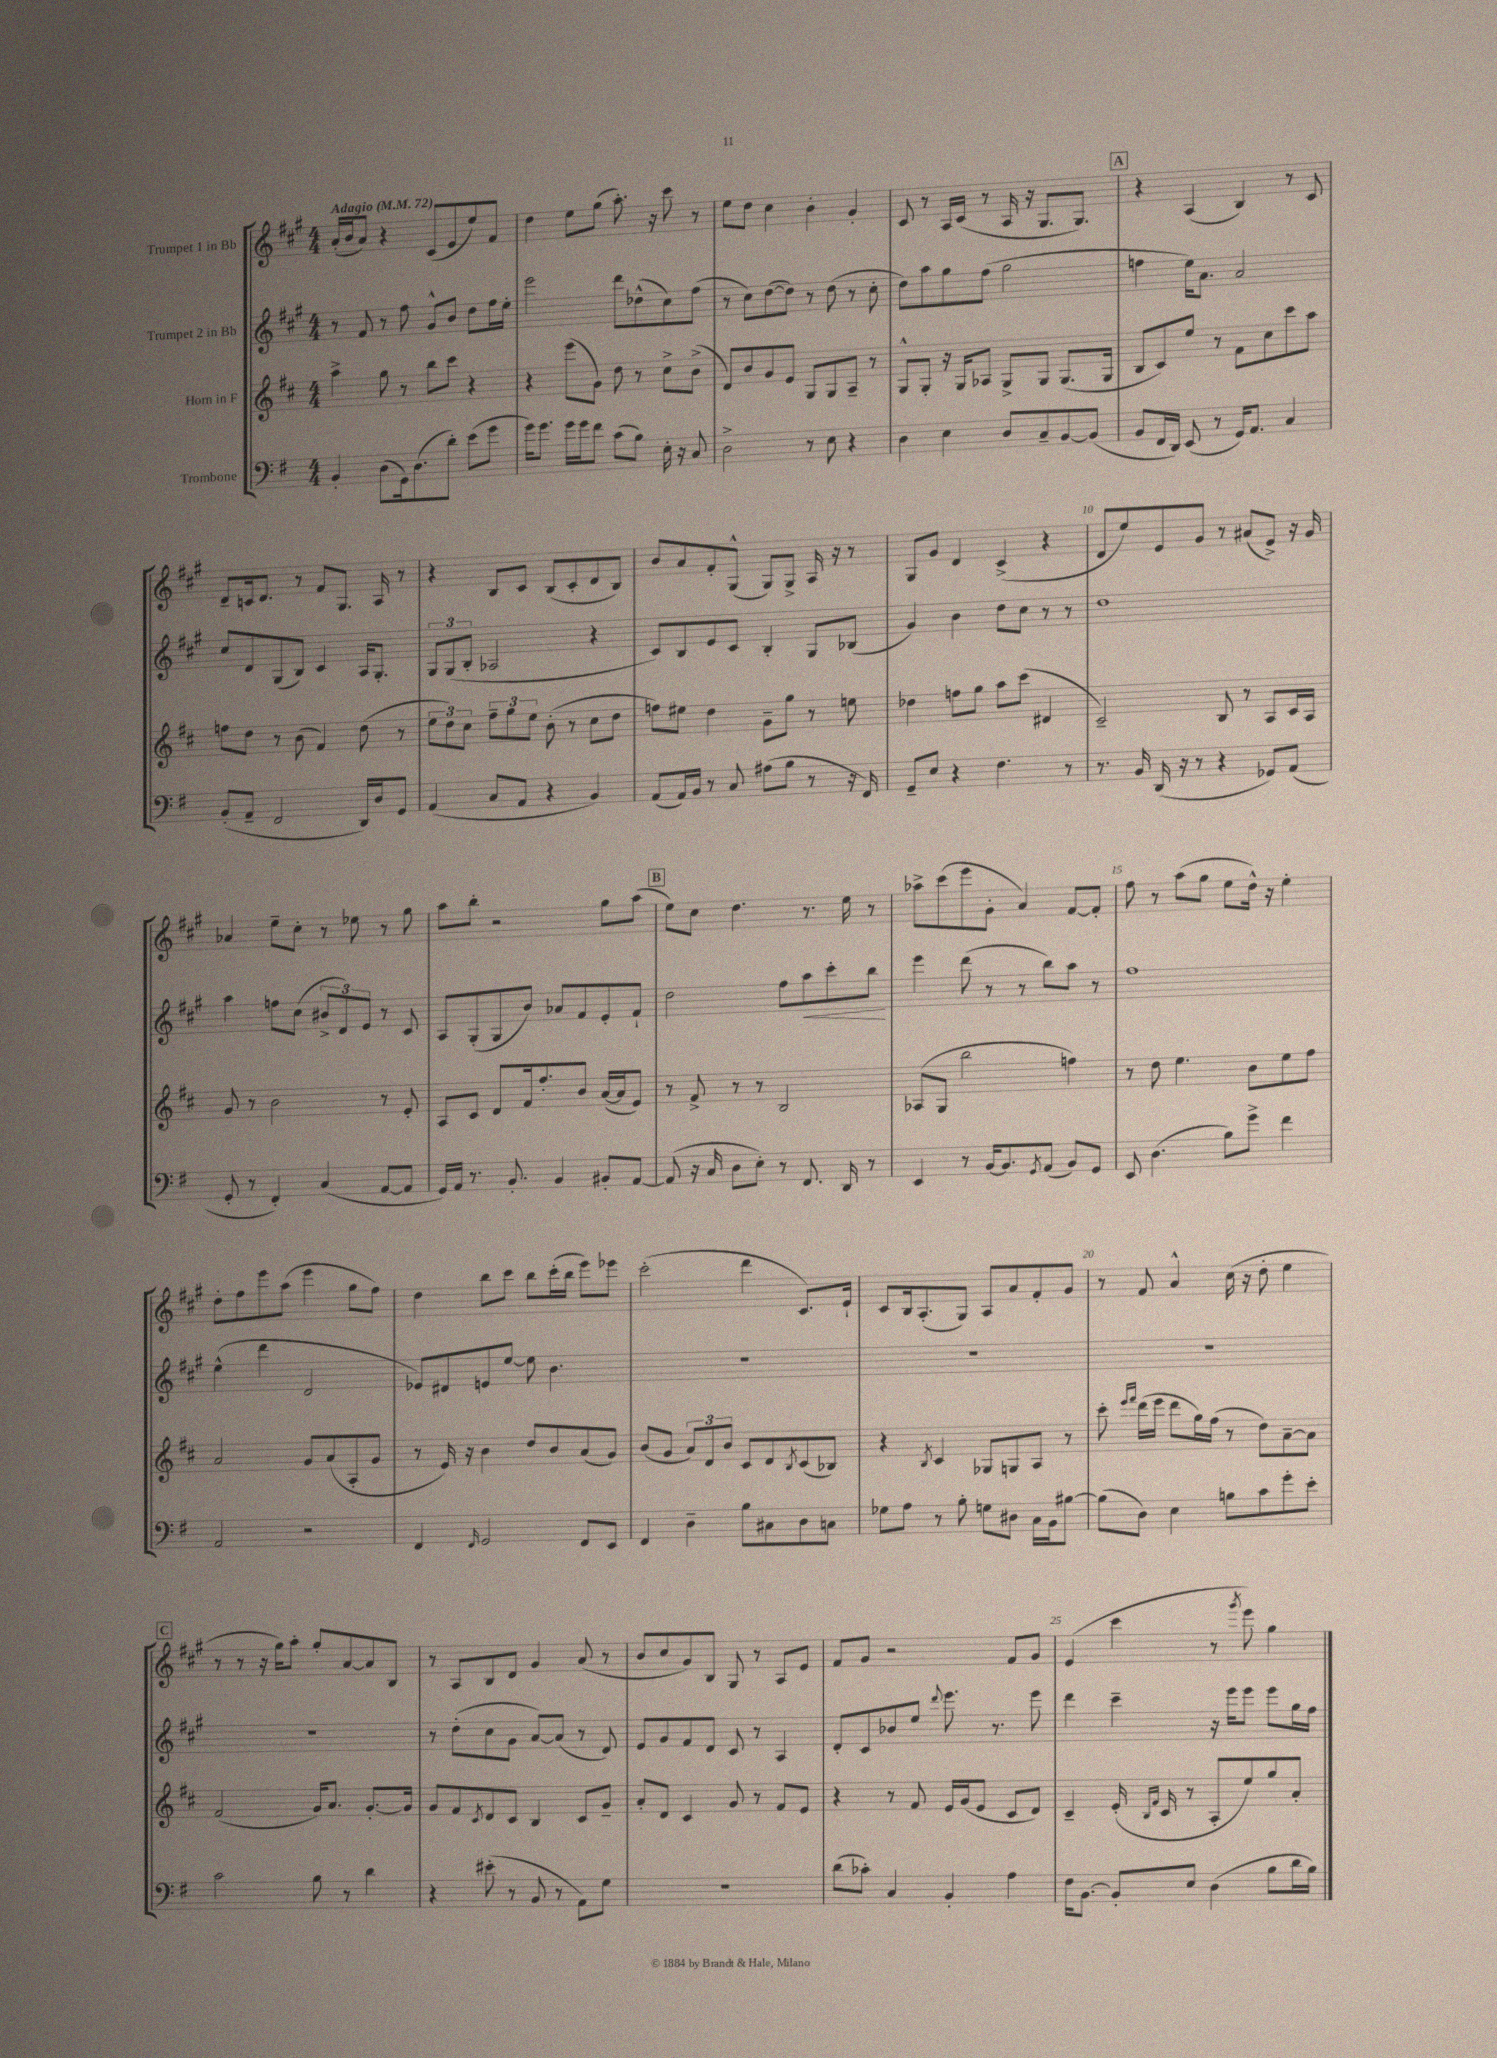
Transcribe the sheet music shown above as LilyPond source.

<<
\new StaffGroup <<
\new Staff = "s0" \with { instrumentName = "Trumpet 1 in Bb" } {
    \clef treble \key a \major \numericTimeSignature \time 4/4 \tempo "Adagio" 4 = 72
    a'16-.( b'16 a'8) r4 cis'8( e'8 e''8) fis'8 |
    d''4 e''8 gis''8( a''8.-.) r16 cis'''8 r8 |
    e''8 d''8 cis''4 b'4-. gis'4-. |
    cis'8 r8 a16 cis'16( r8 a16 r16 gis8. gis8.) |
    \mark \markup { \box "A" } r4 a4( b4) r8 cis'8 |
    d'8-- c'16 d'8. r8 fis'8 gis8. a16 r8 |
    r4 b8 cis'8 b8( cis'8-. d'8 b8) |
    b'8 a'8 fis'8-. gis8-^( gis8) gis8-> a16 r16 r8 |
    gis8 gis'8 d'4 cis'4->( r4 |
    d'8 e''8) e'8 gis'8 r8 ais'8( e'8->) r16 gis'16 |
    aes'4 e''8-- cis''8-. r8 ees''8 r8 gis''8 |
    a''8 b''8-. r2 gis''8 a''8( |
    \mark \markup { \box "B" } e''8) cis''8 d''4. r8. e''16 r8 |
    aes''8-> cis'''8( e'''8 gis'8-. a'4) fis'8~ fis'8-. |
    fis''8 r8 a''8( gis''8 e''8 d''16-^) r16 e''4-. |
    d''8-. fis''8 e'''8 a''8( e'''4 gis''8 fis''8) |
    d''4 b''8 cis'''8 b''8 cis'''16-.( b''16 e'''8) ees'''8 |
    cis'''2-.( d'''4 cis'8.) e'16-! |
    cis'8 b16 a8.-.( gis8) a8 a'8 fis'8-. gis'8 |
    r8 fis'8 a'4-^ cis''16( r16 d''8-. e''4 |
    \mark \markup { \box "C" } r8 r8 r16 gis''16) a''8-. gis''8-. a'8~ a'8 b8 |
    r8 a8 b8 d'8 gis'4 a'8( r8 |
    b'8 cis''8 gis'8) b8 gis8 r8 a8 e'8 |
    fis'8 gis'8 r2 fis'8 gis'8 |
    e'4( cis'''4 r8 \acciaccatura { gis'''8 } e'''8) gis''4 \bar "|." |
}
\new Staff = "s1" \with { instrumentName = "Trumpet 2 in Bb" } {
    \clef treble \key a \major \numericTimeSignature \time 4/4
    r8 fis'8 r8 fis''8 gis'8-^ b'8 d''8 fis''16 e''16-. |
    e'''2 d'''8 des''8-^( cis''8) fis''8( |
    r8 cis''8) d''8~( d''8) r8 d''8( r8 cis''8-. |
    d''8) a''8 gis''8 fis''8( gis''2 |
    \mark \markup { \box "A" } f''4 e''16) a'8. a'2 |
    cis''8 d'8 gis8( b8) cis'4 a16 gis8.-. |
    \tuplet 3/2 { gis8 gis8( b8-. } aes2 r4 |
    cis'8) b8 e'8 cis'8 b4-. gis8 bes8( |
    gis'4) b'4 d''8 cis''8 r8 r8 |
    d''1 |
    a''4 f''8 cis''8( \tuplet 3/2 { bis'8-> d'8) e'8 } r8 cis'8 |
    a8 gis8-.( gis8 b'8) aes'8 fis'8 e'8-. fis'8-! |
    \mark \markup { \box "B" } d''2 fis''8 a''8\< cis'''8-. b''8\! |
    e'''4 d'''8( r8 r8 b''8) a''8 r8 |
    fis''1 |
    e''4-^( d'''4 d'2 |
    ees'8) dis'8 e'8 e''8~ e''8 b'4. |
    R1 |
    R1 |
    R1 |
    \mark \markup { \box "C" } R1 |
    r8 d''8-.( cis''8 gis'8 a'8~) a'8( r8 d'8) |
    e'8 gis'8 fis'8 d'8 cis'8 r8 a4 |
    d'8-. cis'8 bes'8 e''8 \appoggiatura { d'''8 } e'''8. r8. e'''8 |
    d'''4 cis'''4-- r16 e'''16 e'''8 e'''8 gis''16 fis''16 \bar "|." |
}
\new Staff = "s2" \with { instrumentName = "Horn in F" } {
    \clef treble \key d \major \numericTimeSignature \time 4/4
    a''4-> g''8 r8 b''8 cis'''8 r4 |
    r4 e'''8( g'8) d''8 r8 cis''8-> b'8->( |
    d'8) b'8 g'8 e'8 g8 g8 a8-- r8 |
    g8-^ g8-. r16 g16 aes8 g8-> g8 g8.( g16 |
    \mark \markup { \box "A" } b8 cis'8) e''8 r8 fis'8 cis''8 cis'''8 a''8 |
    f''8 d''8 r8 b'8( fis'4) d''8( r8 |
    \tuplet 3/2 { e''8 d''8) cis''8 } \tuplet 3/2 { fis''8-- g''8 e''8 } b'8-.( r8 cis''8 d''8 |
    f''8) eis''8 d''4 g'8-- g''8 r8 e''8 |
    des''4 f''8 g''8 a''8 cis'''8( dis'4 |
    cis'2--) b8 r8 a8 cis'16 a16 |
    g'8 r8 b'2 r8 e'8-. |
    a8 cis'8 d'8 fis'16 fis''8.-. b'8 a'16~( a'16 e'8) |
    \mark \markup { \box "B" } r8 fis'8-> r8 r8 b2 |
    aes8( g8 b''2 f''4) |
    r8 d''8 e''4. b'8 e''8 fis''8 |
    a'2 g'8 a'8( a8-. g'8 |
    r8 e'16) r16 b'4 d''8 b'8 a'8( g'8) |
    b'8( g'8 \tuplet 3/2 { a'8) d'8 b'8 } cis'8 d'8 \acciaccatura { b8 } cis'8( bes8) |
    r4 \acciaccatura { b8 } cis'4 ges8 g8 a8 r8 |
    cis'''8-. \grace { e'''16 fis'''16 } d'''16( e'''16 d'''8 g''16) fis''16( r8 d''8) a'8~-- a'8 |
    \mark \markup { \box "C" } fis'2( g'16) a'8. g'8.~-. g'16 |
    g'8 fis'8 \acciaccatura { cis'8 } d'8 cis'8 b4 cis'8 g'8-- |
    a'8-. d'8 cis'4 g'8 r8 fis'8 e'8 |
    r4 r8 fis'8 e'16 g'16( e'8 cis'8 d'8) |
    cis'4-- e'16-.( \grace { b16 fis'16 } cis'16 r8 a8-. e''8) g''8 a'8-. \bar "|." |
}
\new Staff = "s3" \with { instrumentName = "Trombone" } {
    \clef bass \key g \major \numericTimeSignature \time 4/4
    b,4-. d8( g,16) d8.( d'8-.) e'8( g'8 |
    g'16) g'8. g'16 g'16 fis'8 c'8( b8) e16-. r16 c8 |
    d2-> r8 e8 r4 |
    d4 e4 d8 c8-- b,8~ b,8( |
    \mark \markup { \box "A" } b,8 fis,16 d,16) e,8( r8 g,16) a,8. c4 |
    b,8-.( a,8-- fis,2 d,16) d16 g,8 |
    a,4( c8 a,8 r4 b,4) |
    a,8( a,16) b,16 r8 c8 ais8( b8 r8 r16 fis,16) |
    g,8-- e8 r4 fis4. r8 |
    r8. b,16 d,16( r16 r8 r4 ges,8) a,8( |
    g,8-. r8 fis,4-.) c4( a,8~ a,8 |
    g,16) a,16 r8. b,8.-. b,4 bis,8-. a,8~ |
    \mark \markup { \box "B" } a,8( r16 c16 d8 e8-.) r8 fis,8. d,16 r8 |
    e,4 r8 b,16~ b,8. \acciaccatura { g,8 } a,8( b,8) g,8 |
    e,8 d4.( b8) g'8-> fis'4 |
    a,2 r2 |
    fis,4 \grace { fis,16 } g,2 fis,8 e,8 |
    fis,4 d4-- b8 cis8 d8 c8 |
    ges8 a8 r8 b8-. g8 dis8 c16 b,16 bis8~ |
    bis8( d8) e4 b8 c'8 g'8-. e'8-. |
    \mark \markup { \box "C" } c'2 b8 r8 d'4 |
    r4 eis'8-.( r8 b,8 r8 a,8) g8 |
    r1 |
    d'8( ces'8-.) c4 b,4-. a4 |
    fis16 b,8.~ b,8-. e8 d4( b8 d'16 b16) \bar "|." |
}
>>
>>
\layout { \context { \Score \override BarNumber.break-visibility = ##(#f #t #t) barNumberVisibility = #(every-nth-bar-number-visible 5) } }
